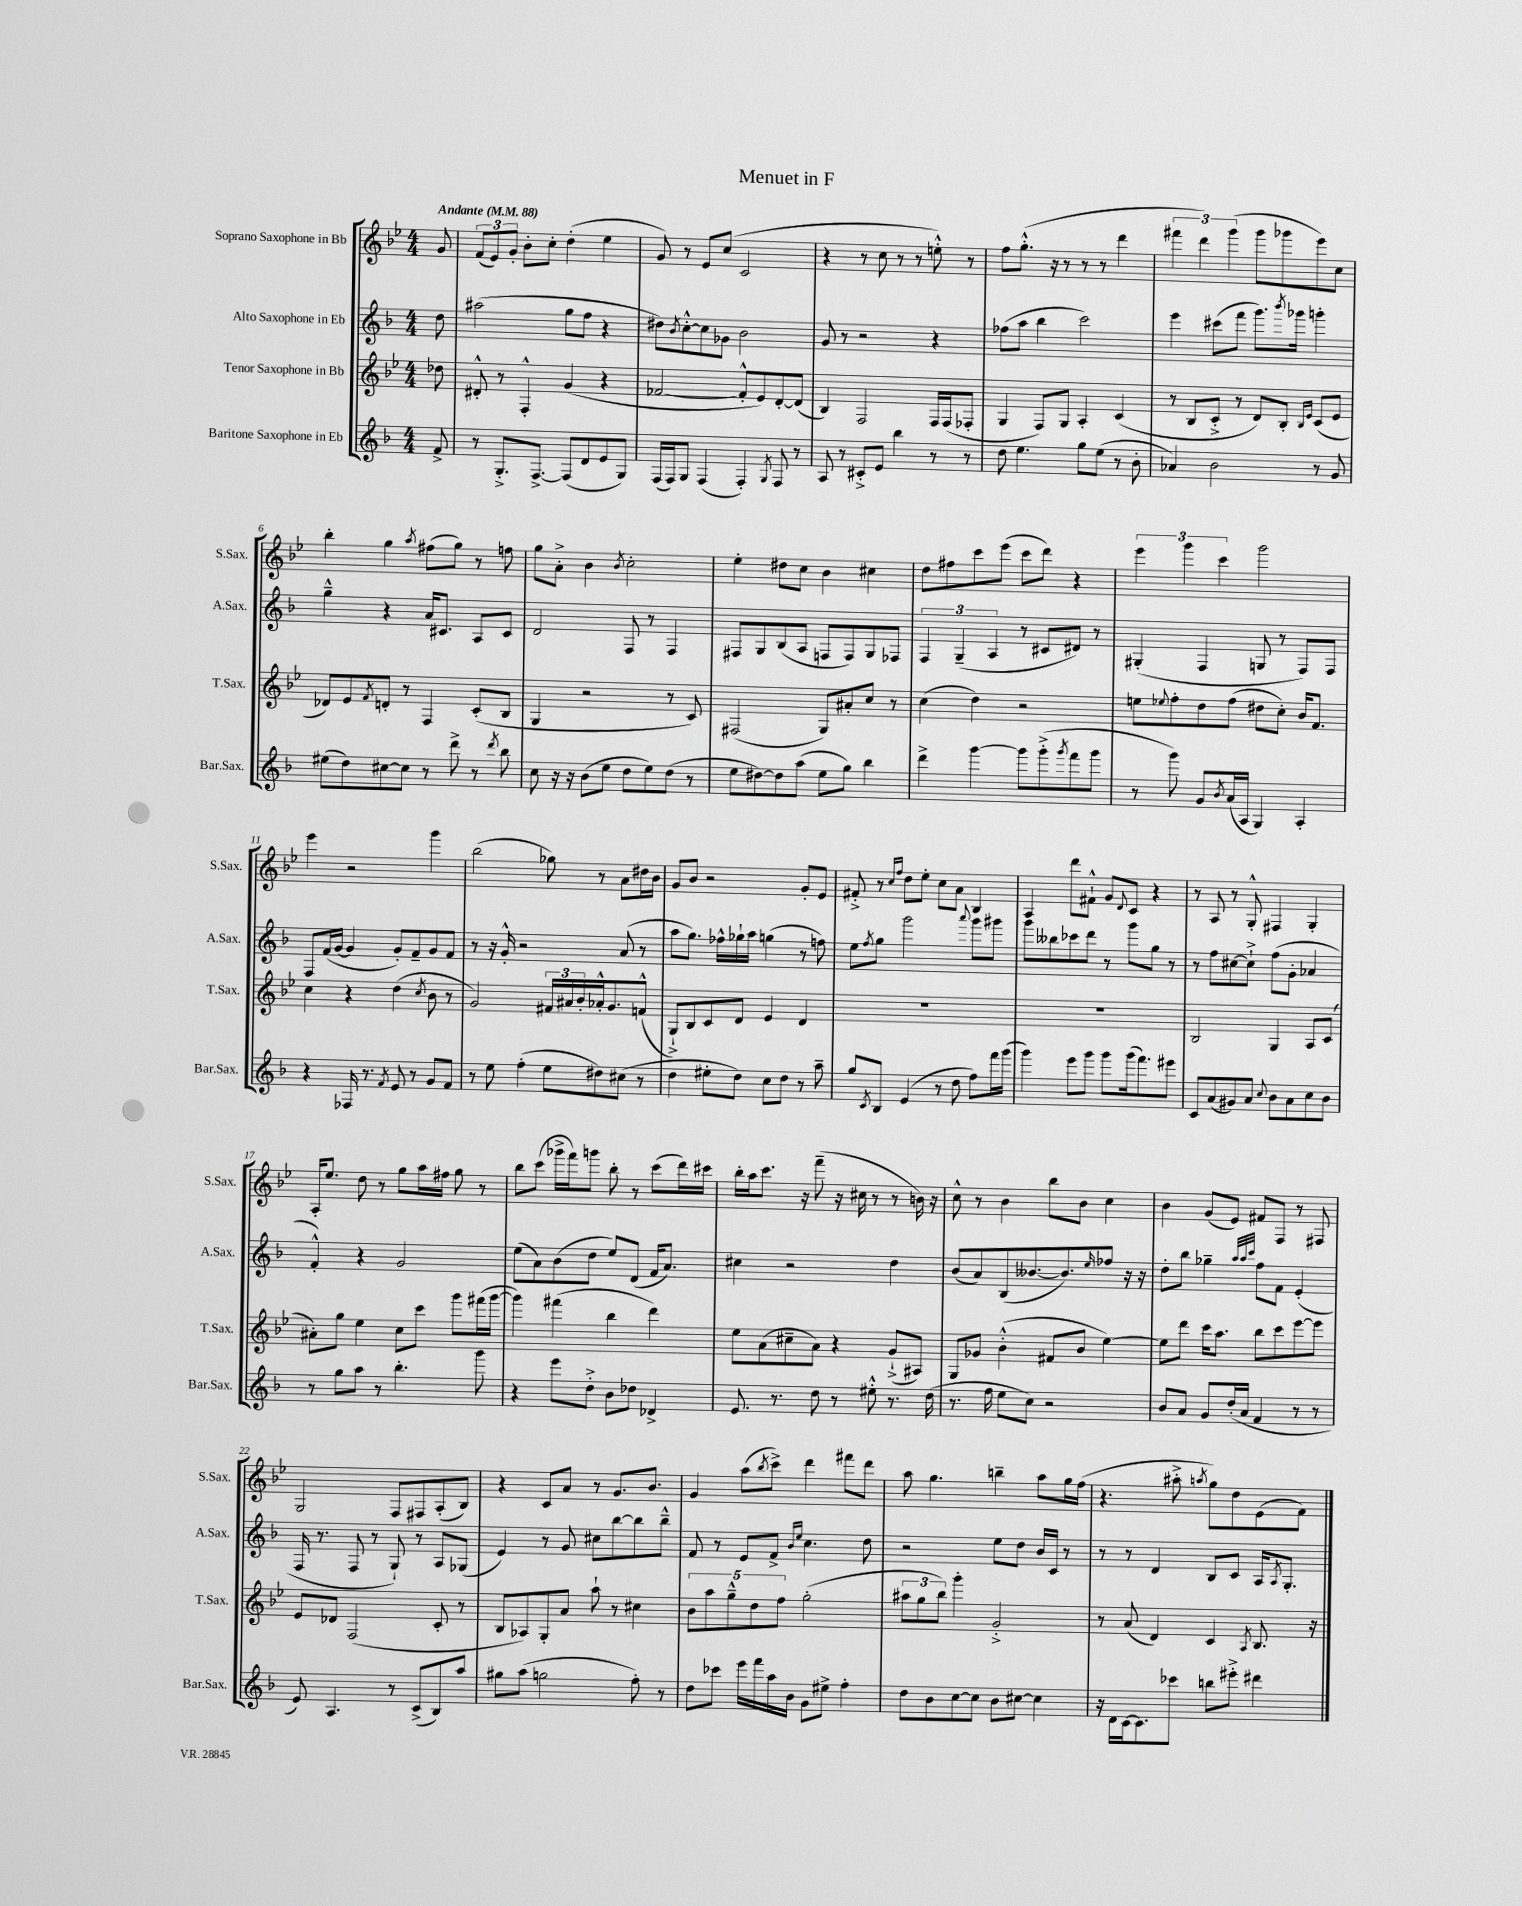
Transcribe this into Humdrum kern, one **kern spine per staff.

**kern	**kern	**kern	**kern
*part4	*part3	*part2	*part1
*staff4	*staff3	*staff2	*staff1
*I"Baritone Saxophone in Eb	*I"Tenor Saxophone in Bb	*I"Alto Saxophone in Eb	*I"Soprano Saxophone in Bb
*I'Bar.Sax.	*I'T.Sax.	*I'A.Sax.	*I'S.Sax.
*clefG2	*clefG2	*clefG2	*clefG2
*k[b-]	*k[b-e-]	*k[b-]	*k[b-e-]
*M4/4	*M4/4	*M4/4	*M4/4
*MM88	*MM88	*MM88	*MM88
=	=	=	=
!	!	!	!LO:TX:a:B:t=Andante
8f^/	8dd-X\	8dd\	8g/
=1	=1	=1	=1
8r	8d#X'^^/	(2aa#X\	(12f/L
.	.	.	12e-/)
8.G'^/L	8r	.	.
.	.	.	12g'/J
.	4F'^^/	.	8b-'\L
[8.F^/J	.	.	.
.	.	.	8cc'\J
(8F/L]	(4g/	8gg\L	(4dd'\
8d/	.	8ff\J	.
8e/	4r	4r	4ee-\
8G/J)	.	.	.
=2	=2	=2	=2
(16F/LL	[2f-X/	8dd#X\L)	8g/)
16F/J)	.	.	.
.	.	8qb-/	.
8G/J	.	[8cc'^^\	8r
(4F/	.	8cc\]	8e-/L
.	.	8g-X\J	(8cc/J
4F'/)	8f-'^^/L]	2b-\	2c/
.	8e-/)	.	.
8qG/	.	.	.
8F/	[8d'/	.	.
8r	(8d/J]	.	.
=3	=3	=3	=3
8A/	4B-/)	8g/	4r
8r	.	8r	.
8c#X'^/L	2F/	2r	8r
8e/J	.	.	8cc\
4bb-\	.	.	8r
.	.	.	8r
8r	16F/LL	4r	8een'^^\)
.	(16F/J	.	.
8r	8F-X'/J	.	8r
=4	=4	=4	=4
8dd\	4G/	(8ff-X\L	8ff\L
4.ee\	.	8aa\J	(8.gg'^^\J
.	8F/L)	4bb-\	.
.	.	.	16r
.	8G/J	.	8r
8gg\L	4A'/	2ccc\)	8r
(8ee\J	.	.	8r
8r	(4c/	.	4ddd\
8b-'\	.	.	.
=5	=5	=5	=5
4a-X/)	8r	4eee\	6fff#X\
.	8B-/L	.	.
.	.	.	6ddd\)
2b-\	8c'^/J	(8ccc#X\L	.
.	.	.	(6ggg\
.	8r	8fff\J	.
.	8d/L)	8.ggg\L)	8ggg\L
.	8B-'/J	.	8ggg-X\
.	.	8qbbb-/	.
.	.	16ggg-X\Jk	.
.	16qqB-/LL	.	.
.	16qqe-/JJ	.	.
8r	(8c/L	4gggn'\	8eee-\)
8g/	8e-/J	.	8cc\J
!!LO:LB:g=z
=6	=6	=6	=6
(8ee#X\L	8d-X/L)	4gg~^^\	4bb-'\
8dd\)	8e-/	.	.
.	8qf/	.	.
[8cc#X\	8dn'/J	4r	4gg\
8cc#\J]	8r	.	.
.	.	.	8qaa/
8r	4F/	16a/KL	(8ff#X\L
.	.	8.c#X/J	.
8ddd^\	.	.	8gg\J)
8r	(8c'/L	8A/L	8r
8qddd/	.	.	.
8bb-\	8B-/J	8c#/J	8ffn\
=7	=7	=7	=7
8cc\	4G/	2d/	8gg\L
16r	.	.	8a'^\J
16r	.	.	.
(8b-\L	2r	.	4b-\
8ee\J	.	.	.
.	.	.	8qb-/
8dd\L	.	8F/	2cc'\
8ee\)	.	8r	.
(8dd\J	8r	4F/	.
8r	8c/)	.	.
=8	=8	=8	=8
8ee\L	(2F#X/	8F#X/L	4ee-'\
[8dd#X\)	.	8G/	.
8dd#\]	.	(8B-/	8dd#X\L
(8aa\J	.	8A/J	8cc\J
8ee\L	8G/L)	8Fn/L	4b-\
8gg\J)	8a#X'/	8F/)	.
4bb-\	8cc/J	8G/	4cc#X\
.	8r	8F-X/J	.
=9	=9	=9	=9
4ddd^\	(4cc\	6F/	8dd\L
.	.	.	8ff#X\
.	.	(6G~/	.
[4ggg\	4dd\)	.	8ccc\
.	.	6A/	.
.	.	.	(8eee-\J
8ggg\L]	2r	8r	8ccc\L
(8ggg'^\	.	8c#X/L	8ddd\J)
8qggg/	.	.	.
8fff\	.	8d#X/J)	4r
8ggg\J	.	8r	.
=10	=10	=10	=10
8r	8een\L	(4G#X'/	6eee-\
.	8qqee-X/	.	.
8ggg\)	8ff'\	.	.
.	.	.	6ggg\
8g/L	8dd\	4F/	.
.	.	.	6ccc\
8qb-/	.	.	.
(16a/L	(8ff\J	.	.
16A/JJ	.	.	.
4G/)	8dd#X\L	8Gn/	2ggg\
.	8cc'\J)	8r	.
4A'/	16b-/KL	8F/L)	.
.	8.f/J	.	.
.	.	8F/J	.
!!LO:LB:g=z
=11	=11	=11	=11
4r	4cc\	8F/L	4eee-\
.	.	(16f/L	.
.	.	[16g/JJ	.
16F-X/	4r	4g/]	2r
8.r	.	.	.
8qf/	.	.	.
8e/	(4dd\	8g'/L)	.
8r	.	8f~/	.
.	8qcc/	.	.
8g/L	8b-\	8g/	4ggg\
8f/J	8r	8f/J	.
=12	=12	=12	=12
8r	2g/)	8r	(2bb-\
8ee\	.	16r	.
.	.	16g'^^/	.
(4ff'\	.	2r	.
8ee\L	24f#X/LL	.	8gg-X\)
.	24a#X/	.	.
.	24b-'/	.	.
8dd#X\)	16a-X'^^/J	.	8r
.	8.g/	.	.
(8cc#X\J	.	(8a/	8a\L
8r	(8fn^^/J	8r	16dd#X\L
.	.	.	16b-\JJ
=13	=13	=13	=13
4dd\	8G`^/L)	8aa\L	8g/L
.	8B-/	8.gg\J)	8b-/J
8ee#X'\L	8c/	.	2r
.	.	16ff-X^^\LL	.
8dd\J)	8d/J	16gg-X`\	.
.	.	16aa\JJ	.
8cc\L	4e-/	(4ggn\	.
8dd\J	.	.	.
8r	4d/	8r	8g'/L
8aa~\	.	8ffn\)	8e-/J
=14	=14	=14	=14
8gg/L	1r	8ee\L	8f#X'^/
8qc/	.	8qff/	.
8B-/J	.	8gg\J	8r
.	.	.	16qqcc/LL
.	.	.	16qqff/JJ
(4e/	.	2ggg\	8dd\L
.	.	.	8ee-'\J
8r	.	.	8cc\L
8dd\	.	.	8a\J
.	.	8qqaaa/	.
8ff\L)	.	8ggg\L	4B-/
16fff\L	.	8ggg#X\J	.
(16ggg\JJ	.	.	.
=15	=15	=15	=15
4ggg\)	1r	8ggg\L	4A/
.	.	8bb--X\	.
8eee\L	.	8ccc-X\	8ddd\L
8ggg\J	.	8ddd\J	8f#X`^^\J
8ggg\L	.	8r	8g/L
.	.	.	8qqd/
(16ggg\k	.	8ggg\L	8c/J
8.fff\)	.	.	.
.	.	8gg\J	4r
8eee#X\J	.	8r	.
=16	=16	=16	=16
8c/L	2B-/	8r	8r
(8a/	.	8ff\L	8A/
8g#X/)	.	[8cc#X\	8r
8a/J	.	8cc#`^\J]	8G'^^/
8qqcc/	.	.	.
8b-\L	4G/	(8ff\L	4F#X/
8a\	.	8g'\J	.
8cc\	8A/L	4a-X/	4G'/
8b-\J	(8c/J	.	.
!!LO:LB:g=z
=17	=17	=17	=17
8r	8a#X'\L)	4f'^^/)	16A'/KL
.	.	.	8.ee-/J
8gg\L	8gg\J	.	.
8aa\J	4ee-\	4r	8dd\
8r	.	.	8r
4.bb-'\	8cc\L	2g/	8gg\L
.	8ccc\J	.	16aa\L
.	.	.	16ff#X\JJ
.	8ggg\L	.	8gg\
8ggg\	(16fff#X\L	.	8r
.	[16ggg\JJ	.	.
=18	=18	=18	=18
4r	4ggg\])	(8ee\L	8bb-\L
.	.	8a\)	(8ccc\J
8eee\L	(4fff#X\	(8b-\	16ggg-X^\LL
.	.	.	16fff\J)
8dd'^\J	.	8dd\J	8gggn\J
8b-\L	4bb-\	8ee/L)	8bb-'\
8dd-X\J	.	(8d/J	8r
4d-X^/	4ddd\)	16f/KL	(8ccc\L
.	.	8.a/J)	.
.	.	.	16ddd\L)
.	.	.	16ccc#X\JJ
=19	=19	=19	=19
8.e/	8ee-\L	4cc#X\	16bb-'\LL
.	.	.	16aa\J
.	(8a\	.	8.ccc\J
8.r	.	.	.
.	8cc#X~\	2r	.
.	.	.	16r
8dd\	8a\J)	.	(8fff~\
8r	4r	.	16r
.	.	.	16cc#X\
8ee#X'^^\	.	.	8r
8.r	(8g`^/L	4dd\	8r
.	8A#X/J)	.	16bn\)
(16dd\	.	.	16r
=20	=20	=20	=20
8.r	8G/L	(8b-/L	8cc^^\
.	8g-X/J	8a/)	8r
16ff\	.	.	.
8ee\L	(4b-'^^\	(8B-/	4b-\
8cc\J)	.	[8.b--X/	.
2r	8f#X/L	.	8bb-\L
.	.	8.b--/])	.
.	8b-/J	.	8b-\J
.	.	16qqee/	.
.	[4ee-\)	8ff-X/J	4cc\
.	.	16r	.
.	.	16r	.
=21	=21	=21	=21
8b-/L	8ee-\L]	8dd'\L	4b-\
8a/J	8ddd\J	8bb-\J	.
8g/L	16ccc\KL	4gg-X~\	(8g/L
.	8.aa\J	.	.
(16dd'/L	.	.	8e-/J)
16a/JJ	.	.	.
.	.	32qqaa/LLL	.
.	.	32qqaa/	.
.	.	32qqccc/JJJ	.
4f/	8bb-\L	8ff\L	8f#X/L
.	8ccc\	8f\J	8F/J
8r	[8eee-\	(4e'/	8r
8r	8eee-\J]	.	8F#X/
!!LO:LB:g=z
=22	=22	=22	=22
8e/)	8e-/L	16F/	2G/
.	.	8.r	.
4.A/	8d-X/J	.	.
.	(2F/	8F/	.
.	.	8r	.
8r	.	8G`/)	8F/L
(8c^/L	.	8r	8F#X/
8B-/)	8c'/	8A/L	(8A'/
8aa/J	8r	(8G-X/J	8B-/J)
=23	=23	=23	=23
8gg#X\L	8B-/L	4e/)	4r
(8aa\J	8A-X/)	.	.
2ggn\	8G'/	8r	8c/L
.	8a/J	8g/	8a/J
.	8aa`\	8cc#X\L	8r
.	8r	[8bb-\	8.g/L
8ff'\)	4cc#X\	8bb-\]	.
.	.	.	8.b-/J
8r	.	8bb-~^^\J	.
=24	=24	=24	=24
8dd\L	10b-\L	8f/	4g/
.	10aa\	.	.
8ccc-X\J	.	8r	.
.	10gg~^^\	.	.
16eee\LL	.	8e/L	(8aa\L
.	10dd\	.	.
16fff\	.	.	.
.	.	.	8qbb-/
16aa\	.	8f^/J	8ccc^\J)
.	10ff\J	.	.
16b-\JJ	.	.	.
.	.	16qqb-/LL	.
.	.	16qqee/JJ	.
8g\L	(2gg'\	4.cc\	4ddd\
8ee#X^\J	.	.	.
4ff'\	.	.	8fff#X\L
.	.	8dd\	8ddd\J
=25	=25	=25	=25
8dd\L	12aa#X\L	2r	8aa\
.	12gg\	.	.
8b-\	.	.	4.gg\
.	12bb-\J)	.	.
[8cc\	4ggg'\	.	.
8cc\J]	.	.	.
8b-\L	2g'^/	8ee\L	4bbn~\
[8cc#X\J	.	8dd\J	.
4cc#\]	.	16b-/LL	8aa\L
.	.	16c/JJ	.
.	.	8r	16gg\L
.	.	.	(16ff\JJ
=26	=26	=26	=26
16r	8r	8r	4.r
16d\LL	.	.	.
[16c\J	(8a/	8r	.
8.c\]	.	.	.
.	4d/)	4d/	.
8ccc-X\J	.	.	8aa#X'^\
.	.	.	8qaan/
8bbn\L	4c/	8B-/L	8gg\L)
8eee#X'^\J	.	8c/J	8dd\
.	8qA/	.	.
4ddd#X\	8.B-/	16A/KL	(8e-\
.	.	8qA/	.
.	.	8.G'/J	.
.	.	.	8f\J)
.	16r	.	.
==	==	==	==
*-	*-	*-	*-
